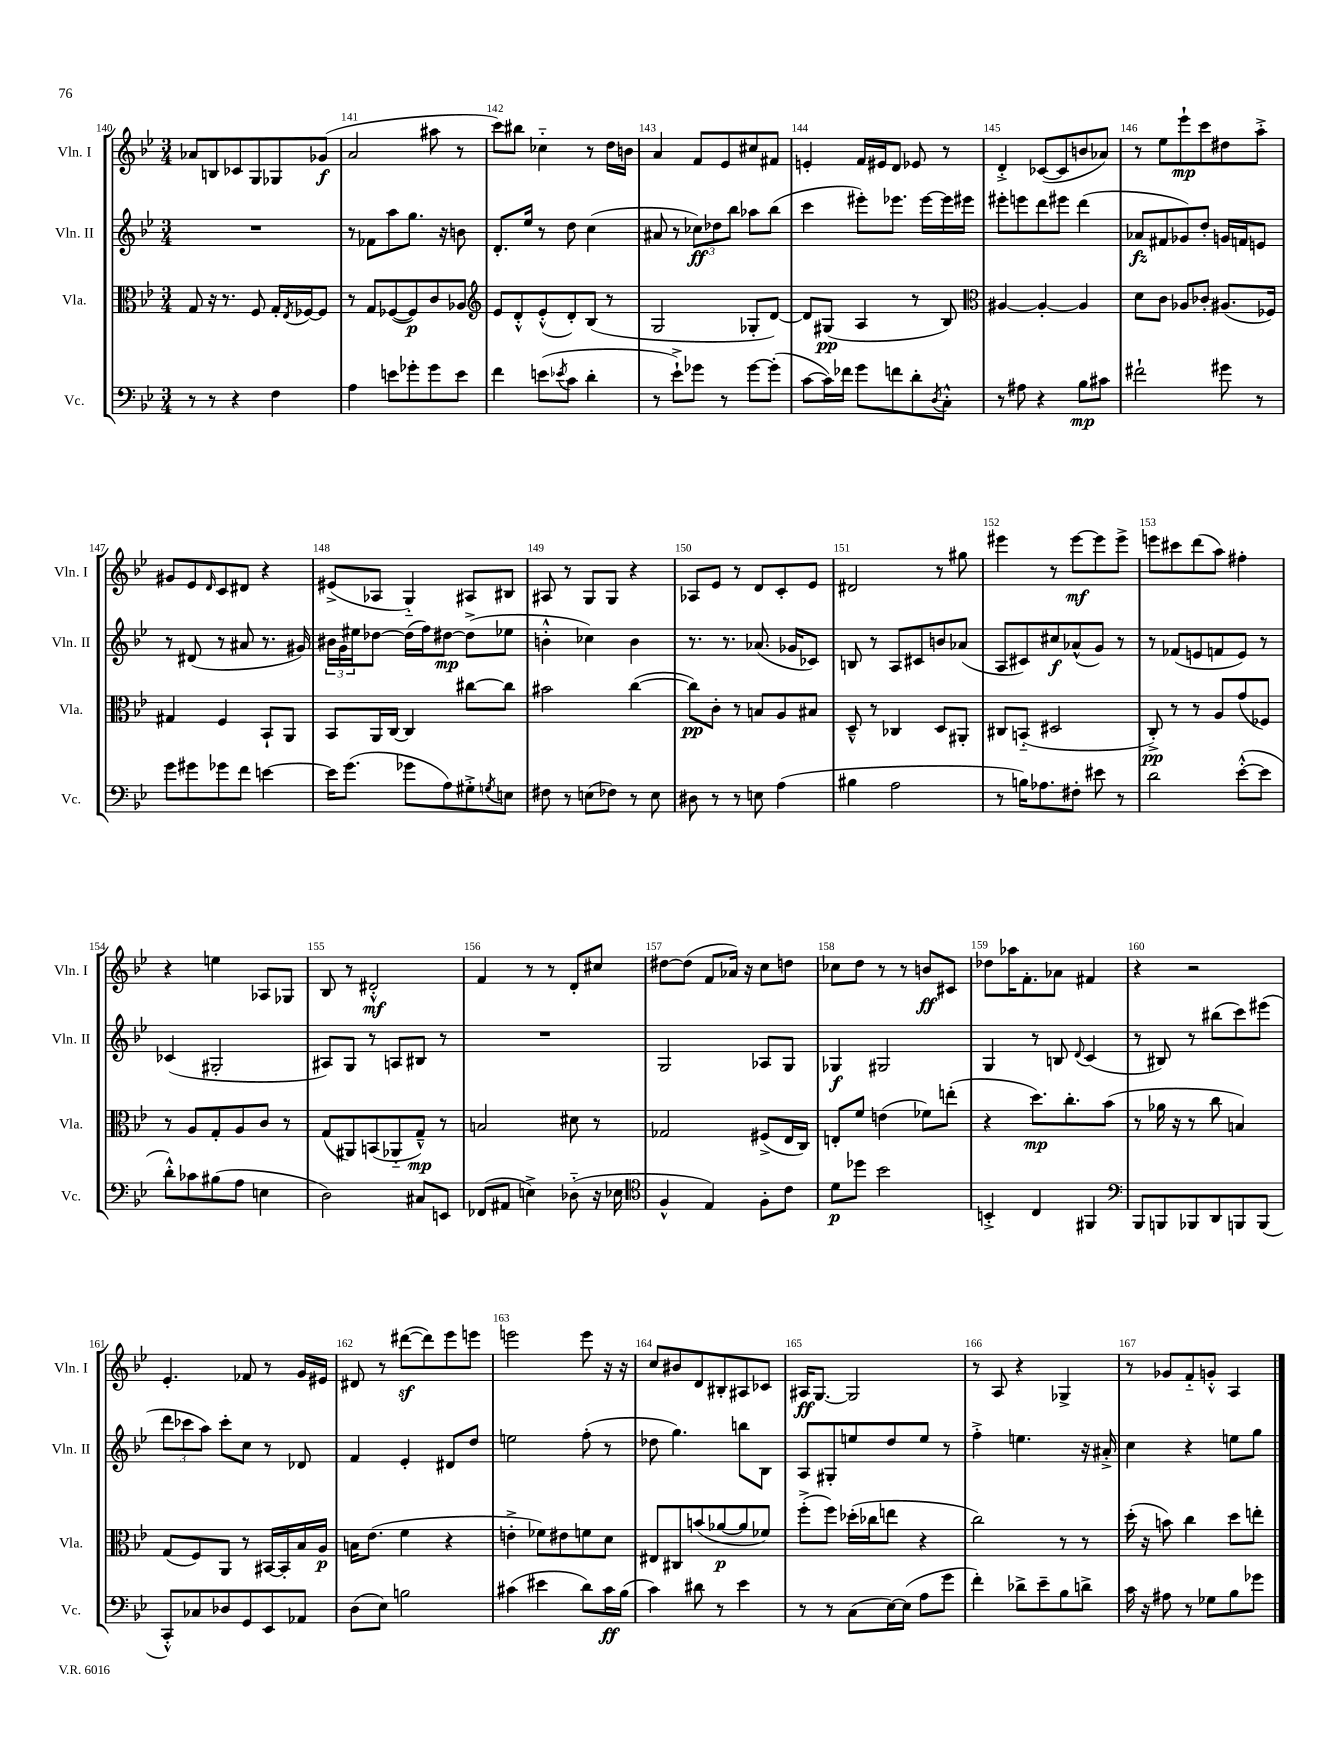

**kern	**kern	**kern	**kern
*staff4	*staff3	*staff2	*staff1
*clefF4	*clefC3	*clefG2	*clefG2
*k[b-e-]	*k[b-e-]	*k[b-e-]	*k[b-e-]
*M3/4	*M3/4	*M3/4	*M3/4
8r	8G	2.r	8a-
8r	16r	.	8B
.	8.r	.	.
4r	.	.	8c-
.	8F	.	8G
4F	16G'	.	8G-
.	8qE-	.	.
.	[16F-	.	.
.	8F-]	.	(8g-
=	=	=	=
4A	8r	8r	2a
.	8G	8f-	.
8e	([8F-	8aa	.
8g-'	8F-])	8.gg	.
8g-	8c	.	8aa#
.	.	16r	.
8e	8A-	8b	8r
=	=	=	=
*	*clefG2	*	*
4f	8e-	8.d'	8ccc)
.	8d'^^	.	8bb#
.	.	16ee-	.
(8e	(8e-'^^	8r	4cc-'~
8qe-	.	.	.
8c	8d')	8dd	.
4d'	(8B-	(4cc	8r
.	8r	.	16dd
.	.	.	16b
=	=	=	=
8r	2G	8a#	4a
8e-`^)	.	8r	.
8g-	.	12cc-)	8f
.	.	12dd-	.
8r	.	.	8e-
.	.	12bb-	.
[8g-	8G-'	8aa-	8cc#
(8g-']	[8d)	(8bb-	8f#
=	=	=	=
[8c	8d]	4ccc	4e'
16c])	(8G#	.	.
16f-	.	.	.
8g	4A	8eee#')	16f
.	.	.	16e#
8f	.	8.eee-	8d
8d'	8r	.	8e-
.	.	[16eee-	.
8qD	.	.	.
8C'^^	8B-)	16eee-]	8r
.	.	16eee#	.
=	=	=	=
*	*clefC3	*	*
8r	[4A#	8eee#'	4d'^
8A#	.	8eee	.
4r	4A#'_	8ddd	([8c-
.	.	8eee#	8c-]
8B-	4A#]	(4ddd	8b
8c#	.	.	8a-)
=	=	=	=
2f#`	8d	8a-	8r
.	8c	8f#	8ee-
.	8A-	8g-)	8eee-`
.	8c-'	8dd'	8ccc
8g#	(8.A#	16g	8dd#
.	.	16f	.
8r	.	8e	8aa'^
.	16F-)	.	.
=	=	=	=
8g	4G#	8r	8g#
8g#	.	(8d#	8e-
.	.	.	16qqd
8g-	4F	8r	8c
8f	.	8a#	8d#
[4e	8BB-`	8.r	4r
.	8AA	.	.
.	.	16g#)	.
=	=	=	=
16e]	8BB-	24b#	(8e#^
.	.	24g	.
(8.g	.	.	.
.	.	24ee#	.
.	16AA	[8dd-	8A-
.	[16C	.	.
8g-	4C]	(16dd-]	4G'~)
.	.	16ff)	.
8A)	.	[8dd#	.
8G#'^	[8cc#	(8dd#^]	8A#
8qG	.	.	.
8E	8cc#]	8ee-	8B#
=	=	=	=
8F#	2b#	4b'^^	8A#
8r	.	.	8r
(8E	.	4cc-)	8G
8F-)	.	.	8G
8r	([4cc	4b	4r
8E	.	.	.
=	=	=	=
8D#	8cc])	8.r	8A-
8r	8c'	.	8e-
.	.	8.r	.
8r	8r	.	8r
8E	8B	(8.a-	8d
(4A	8A	.	8c'
.	.	16g-	.
.	8B#	8c-)	8e-
=	=	=	=
4B#	8D~^^	8B	2d#
.	8r	8r	.
2A	4C-	8A	.
.	.	8c#	.
.	8D	8b	8r
.	8AA#'	(8a-	8gg#
=	=	=	=
8r	8C#	8A	4eee#
16B)	(8BB'~	8c#)	.
8.A-	.	.	.
.	2D#	8cc#	8r
8F#'	.	(8a-^^	[8eee#
8e#	.	8g)	8eee#]
8r	.	8r	8eee#^
=	=	=	=
2d	8C'^)	8r	8eee
.	8r	(8f-	8ccc#
.	8r	8e	(8ddd
.	8A	8f	8aa)
([8e-'^^	(8g	8e)	4ff#'
8e-]	8F-)	8r	.
=	=	=	=
8d'^^)	8r	(4c-	4r
8c-	8A	.	.
(8B#	8G'	2G#'	4ee
8A	8A	.	.
4E	8c	.	8A-
.	8r	.	8G-
=	=	=	=
2D)	(8G	8A#)	8B-
.	8AA#)	8G	8r
.	(8BB	8r	2d#'^^
.	8AA-'~	8A	.
8C#	8G~^^)	8B#	.
8EE	8r	8r	.
=	=	=	=
(8FF-	2B	2.r	4f
8AA#	.	.	.
4E^)	.	.	8r
.	.	.	8r
(8D-'~	8d#	.	8d'
16r	8r	.	8cc#
16E-	.	.	.
=	=	=	=
*clefC4	*	*	*
4F^^	2G-	2G	[8dd#
.	.	.	(8dd#]
4E-)	.	.	8f
.	.	.	16a-)
.	.	.	16r
8F'	(8F#^	8A-	8cc
8c	16E-	8G	8dd
.	16C)	.	.
=	=	=	=
8d	8E'	4G-	8cc-
8dd-	8f	.	8dd
2b-	(4e	2G#	8r
.	.	.	8r
.	8f-)	.	8b
.	(8ee'	.	8c#
=	=	=	=
4BB'^	4r	4G	8dd-
.	.	.	16aa-
.	.	.	8.f'
4C	8.dd)	8r	.
.	.	8B	8a-
.	8.cc'	.	.
.	.	8qqd	.
4FF#	.	(4c	4f#
.	(8b-	.	.
=	=	=	=
*clefF4	*	*	*
8BBB-	8r	8r	4r
8BBB	16a-	8B#)	.
.	16r	.	.
8BBB-	8r	8r	2r
8DD	8cc	(8bb#	.
8BBB	4B)	8ccc)	.
(8BBB	.	(8eee#	.
=	=	=	=
8CC'^^)	(8G	12ddd	4.e-'
.	.	12ccc-	.
8C-	8F)	.	.
.	.	12aa)	.
8D-	8AA	8ccc-'	.
8GG	8r	8cc	8f-
8EE-	[16BB#	8r	8r
.	16BB#']	.	.
8AA-	16B-	8d-	16g
.	16A	.	16e#
=	=	=	=
(8D	16B	4f	8d#
.	(8.e-	.	.
8E-)	.	.	8r
2B	4f	4e-'	([8ddd#
.	.	.	8ddd#])
.	4r	8d#	8eee-
.	.	8dd	8eee
=	=	=	=
(4c#	4e'^	2ee	2eee
4e#	8f-)	.	.
.	8e#	.	.
8d)	8f	(8ff'	8eee
16c#	8d	8r	16r
(16B-	.	.	16r
=	=	=	=
4c)	8E#	8dd-	8cc
.	8C#	4.gg)	8b#
8d#	(8b	.	8d
8r	[8a-	.	8B#'
4e-	8a-]	8bb	8A#
.	8f-)	8B-	8c-
=	=	=	=
8r	(8ff'^	8A	16A#
.	.	.	[8.G
8r	8ff)	8G#'	.
(8C	(16dd-'	8ee	2G]
.	16cc-	.	.
[16E-)	8ee	8dd	.
(16E-]	.	.	.
8A	4r	8ee	.
8g	.	8r	.
=	=	=	=
4f')	2cc)	4ff'^	8r
.	.	.	8A
8d-^	.	4.ee	4r
8e-~	.	.	.
8B-	8r	.	4G-^
8d^	8r	16r	.
.	.	16a#'^	.
=	=	=	=
16c	(16dd'	4cc	8r
16r	16r	.	.
8A#	8b)	.	8g-
8r	4cc	4r	8f'~
8G-	.	.	8g'^^
8B-	8dd	8ee	4A
8g-	8ee'	8gg	.
==	==	==	==
*-	*-	*-	*-
